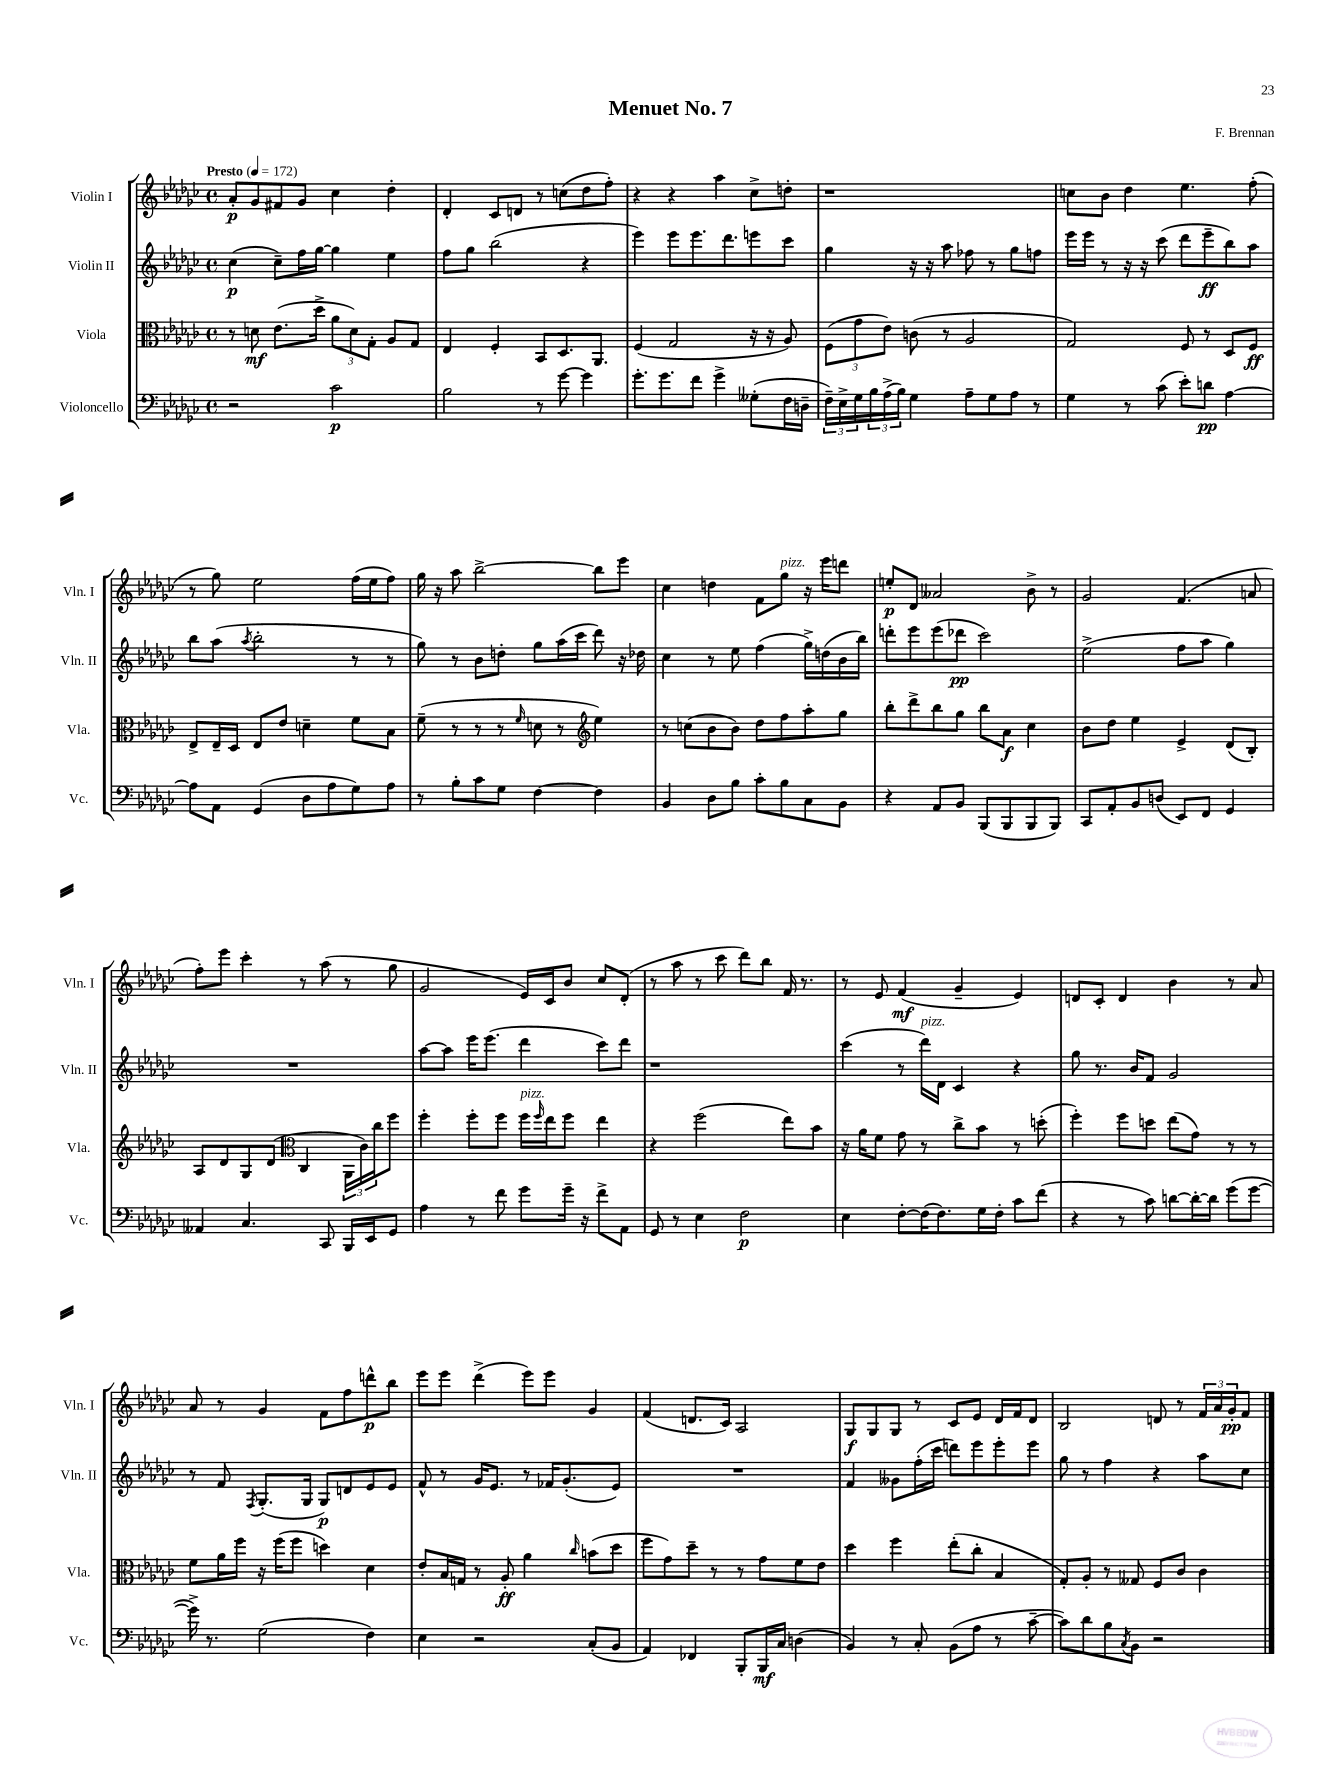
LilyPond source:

\header { title = "Menuet No. 7" composer = "F. Brennan" }
<<
\new StaffGroup <<
\new Staff = "s0" \with { instrumentName = "Violin I" shortInstrumentName = "Vln. I" } {
    \clef treble \key ges \major \defaultTimeSignature \time 4/4 \tempo "Presto" 4 = 172
    aes'8-.\p ges'8 fis'8 ges'8 ces''4 des''4-. |
    des'4-. ces'8 d'8 r8 c''8( des''8 f''8-.) |
    r4 r4 aes''4 ces''8-> d''8-. |
    r1 |
    c''8 bes'8 des''4 ees''4. f''8-.( |
    r8 ges''8) ees''2 f''16( ees''16 f''8) |
    ges''16 r16 aes''8 bes''2~-> bes''8 ees'''8 |
    ces''4 d''4 f'8 ges''8^\markup { \italic "pizz." } r16 ees'''16 d'''8 |
    e''8-.\p des'8 aeses'2 bes'8-> r8 |
    ges'2 f'4.( a'8 |
    f''8-.) ees'''8 ces'''4-. r8 aes''8( r8 ges''8 |
    ges'2 ees'16) ces'16 bes'8 ces''8 des'8-.( |
    r8 aes''8 r8 ces'''8 des'''8) bes''8 f'16 r8. |
    r8 ees'8 f'4\mf( ges'4-- ees'4) |
    d'8 ces'8-. d'4 bes'4 r8 aes'8 |
    aes'8 r8 ges'4 f'8 f''8 d'''8-^\p bes''8 |
    ees'''8 ees'''8 des'''4->( ees'''8) ees'''8 ges'4 |
    f'4( d'8. ces'16) aes2 |
    ges8\f ges8 ges8 r8 ces'8 ees'8 des'16 f'16 des'8 |
    bes2 d'8 r8 \tuplet 3/2 { f'16 aes'16 ges'16-.\pp } f'8 \bar "|." |
}
\new Staff = "s1" \with { instrumentName = "Violin II" shortInstrumentName = "Vln. II" } {
    \clef treble \key ges \major \defaultTimeSignature \time 4/4
    ces''4\p( ces''8--) f''16 ges''16~ ges''4 ees''4 |
    f''8 ges''8 bes''2( r4 |
    ees'''4) ees'''8 ees'''8. des'''8. e'''8 ces'''8 |
    ges''4 r16 r16 aes''8 fes''8 r8 ges''8 f''8 |
    ees'''16 ees'''16 r8 r16 r16 ces'''8( des'''8 ees'''8--\ff bes''8) aes''8 |
    bes''8 aes''8( \acciaccatura { aes''8 } bes''2-. r8 r8 |
    ges''8) r8 bes'8 d''8-. ges''8 aes''16( ces'''16 des'''8) r16 des''16 |
    ces''4 r8 ees''8 f''4( ges''16->) d''16( bes'16 bes''16) |
    d'''8-. ees'''8 ees'''8( des'''8\pp ces'''2) |
    ees''2->( f''8 aes''8 ges''4) |
    R1 |
    aes''8~ aes''8 ees'''16 ees'''8.( des'''4 ces'''8) des'''8 |
    r1 |
    ces'''4( r8 des'''16^\markup { \italic "pizz." }) des'16 ces'4 r4 |
    ges''8 r8. bes'16 f'8 ges'2 |
    r8 f'8 \acciaccatura { f8 } ges8.-.( ges16 ges8\p) d'8 ees'8 ees'8 |
    f'8-^ r8 ges'16 ees'8. r8 fes'16 ges'8.-.( ees'8) |
    R1 |
    f'4 geses'8 f''16-.( ces'''16 d'''8) ees'''8 ees'''8-. ees'''8 |
    ges''8 r8 f''4 r4 aes''8 ces''8 \bar "|." |
}
\new Staff = "s2" \with { instrumentName = "Viola" shortInstrumentName = "Vla." } {
    \clef alto \key ges \major \defaultTimeSignature \time 4/4
    r8 d'8\mf ees'8.( des''16-> \tuplet 3/2 { aes'8 d'8) ges8-. } aes8 ges8 |
    ees4 f4-. bes,8 des8. aes,8. |
    f4( ges2 r16 r16 aes8) |
    \tuplet 3/2 { f8( ges'8 ees'8) } c'8( r8 aes2 |
    ges2) f8 r8 des8 f8\ff |
    ees8-> ees16-- des16 ees8 ees'8 d'4-- f'8 bes8 |
    f'8--( r8 r8 r8 \grace { f'16 } d'8 r8 \clef treble ees''4) |
    r8 c''8( bes'8 bes'8) des''8 f''8 aes''8-. ges''8 |
    bes''8-. des'''8-> bes''8 ges''8 bes''8 aes'8\f ces''4 |
    bes'8 des''8 ees''4 ees'4-> des'8( bes8-.) |
    aes8 des'8 ges8 des'8( \clef alto ces4 \tuplet 3/2 { aes,16 ces'16) ces''16 } f''8 |
    f''4-. f''8-. f''8 f''16^\markup { \italic "pizz." } \grace { f''16 } ees''16 f''8 ees''4 |
    r4 f''2( ees''8) bes'8 |
    r16 aes'16 f'8 ges'8 r8 ces''8-> bes'8 r8 d''8-.( |
    f''4-.) f''8 d''8 ees''8( ges'8) r8 r8 |
    f'8 aes'16 f''16 r16 f''16( f''8 d''4) des'4 |
    ees'8-. bes16 g16 r8 aes8-.\ff aes'4 \grace { ces''16 } b'8( des''8 |
    f''8 ges'8) des''8-- r8 r8 ges'8 f'8 ees'8 |
    des''4 f''4 ees''8-.( ces''8-. bes4 |
    ges8-.) aes8-. r8 geses8 f8 ces'8 ces'4 \bar "|." |
}
\new Staff = "s3" \with { instrumentName = "Violoncello" shortInstrumentName = "Vc." } {
    \clef bass \key ges \major \defaultTimeSignature \time 4/4
    r2 ces'2\p |
    bes2 r8 ges'8~ ges'4 |
    ges'8.-. ges'8. f'8 ges'4-> geses8-.( f16 d16-- |
    \tuplet 3/2 { f16--) ees16-> ges16 } \tuplet 3/2 { bes16 aes16->( bes16) } ges4 aes8-- ges8 aes8 r8 |
    ges4 r8 ces'8( ees'8-.) d'8\pp aes4~ |
    aes8 aes,8 ges,4( des8 aes8 ges8) aes8 |
    r8 bes8-. ces'8 ges8 f4~ f4 |
    bes,4 des8 bes8 ces'8-. bes8 ces8 bes,8 |
    r4 aes,8 bes,8 bes,,8( bes,,8 bes,,8 bes,,8) |
    ces,8 aes,8-. bes,8 d8( ees,8) f,8 ges,4 |
    aeses,4 ces4. ces,8 bes,,16 ees,16 ges,8 |
    aes4 r8 f'8 ges'8 ges'16-- r16 f'8-> aes,8 |
    ges,8 r8 ees4 f2\p |
    ees4 f8~-. f16( f8.) ges16 f16-. ces'8 f'8( |
    r4 r8 ces'8) d'8~ d'16~-. d'16 ges'8( ges'8~ |
    ges'16->) r8. ges2( f4) |
    ees4 r2 ces8-.( bes,8 |
    aes,4) fes,4 bes,,8-. bes,,16\mf ces16 d4( |
    bes,4) r8 ces8-. bes,8( aes8 r8 ces'8~-- |
    ces'8) des'8 bes8 \acciaccatura { ces8 } bes,8 r2 \bar "|." |
}
>>
>>
\layout { \context { \Score \remove "Bar_number_engraver" } }
